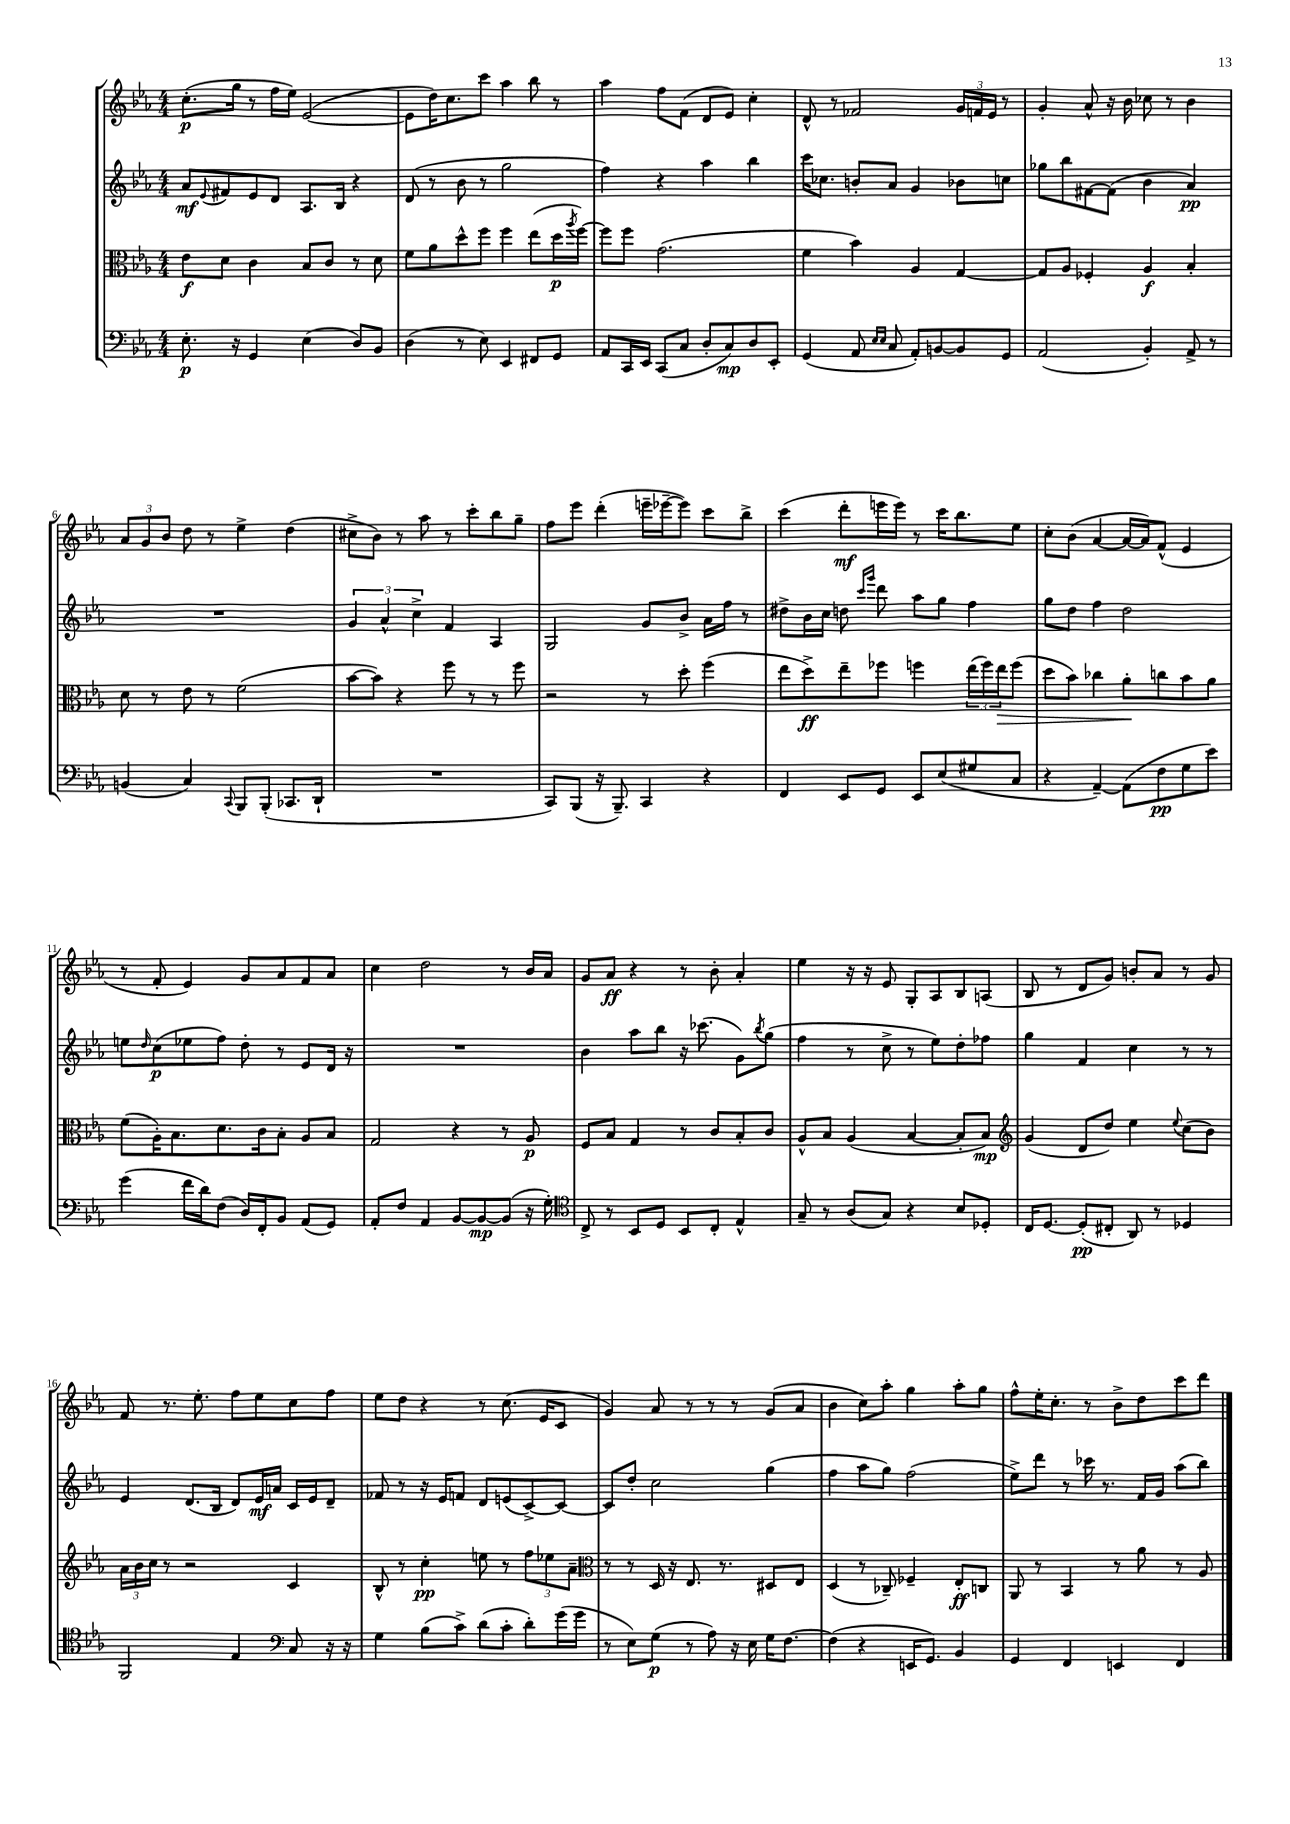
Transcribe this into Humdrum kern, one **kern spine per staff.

**kern	**kern	**kern	**kern
*staff4	*staff3	*staff2	*staff1
*clefF4	*clefC3	*clefG2	*clefG2
*k[b-e-a-]	*k[b-e-a-]	*k[b-e-a-]	*k[b-e-a-]
*M4/4	*M4/4	*M4/4	*M4/4
8.E-'\	8e-\L	8a-/L	(8.cc'\L
.	.	8qqe-/	.
.	8d\J	8f#/	.
16r	.	.	16gg\Jk
4GG/	4c\	8e-/	8r
.	.	8d/J	16ff\LL
.	.	.	16ee-\JJ)
(4E-\	8B-/L	8.A-/L	([2e-/
.	8c/J	.	.
.	.	16B-/Jk	.
8D/L)	8r	4r	.
8BB-/J	8d\	.	.
=	=	=	=
(4D\	8f\L	(8d/	8e-\]L
.	8a-\	8r	16dd\K)
.	.	.	8.cc\
8r	8dd^^\	8b-\	.
8E-\)	8ff\J	8r	8ccc\J
4EE-/	4ff\	2gg\	4aa-\
8FF#/L	(8ee-\L	.	8bb-\
8GG/J	16dd\L	.	8r
.	8qaa-/	.	.
.	[16ff\JJ)	.	.
=	=	=	=
8AA-/L	8ff\]L	4ff\)	4aa-\
16CC/L	8ff\J	.	.
16EE-/JJ	.	.	.
(8CC/L	(2.g\	4r	8ff\L
8C/J	.	.	(8f\J
8D'/L	.	4aa-\	8d/L
8C/)	.	.	8e-/J)
8D/	.	4bb-\	4cc'\
8EE-'/J	.	.	.
=	=	=	=
(4GG/	4f\	16ccc\LK	8d^^/
.	.	8.cc-\J	.
.	.	.	8r
8AA-/	4b-\)	8b'/L	2f-/
16qqE-/LL	.	.	.
16qqE-/JJ	.	.	.
8C/	.	8a-/J	.
8AA-'/L)	4A-/	4g/	.
[8BB/	.	.	.
8BB/]	[4G/	8b-\L	24g/LL
.	.	.	24f/
.	.	.	24e-/JJ
8GG/J	.	8cc\J	8r
=	=	=	=
(2AA-/	8G/]L	8gg-\L	4g'/
.	8A-/J	8bb-\	.
.	4F-'/	[8f#\	8a-^^/
.	.	(8f#\]J	16r
.	.	.	16b-\
4BB-'/)	4A-/	4b-\	8cc-\
.	.	.	8r
8AA-^/	4B-'/	4a-/)	4b-\
8r	.	.	.
=	=	=	=
(4BB/	8d\	1r	12a-/L
.	.	.	12g/
.	8r	.	.
.	.	.	12b-/J
4C/)	8e-\	.	8dd\
.	8r	.	8r
8qqCC/	.	.	.
8BBB-/L	(2f\	.	4ee-^\
(8BBB-'/J	.	.	.
8.CC-/L	.	.	(4dd\
16DD`/Jk	.	.	.
=	=	=	=
1r	[8b-\L	6g/	8cc#^\L
.	8b-\]J)	.	8b-\J)
.	.	6a-^^/	.
.	4r	.	8r
.	.	6cc^\	.
.	.	.	8aa-\
.	8ff\	4f/	8r
.	8r	.	8ccc'\L
.	8r	4A-/	8bb-\
.	8ff\	.	8gg~\J
=	=	=	=
8CC/L)	2r	2G/	8ff\L
(8BBB-/J	.	.	8eee-\J
16r	.	.	(4ddd'\
8.BBB-~/)	.	.	.
4CC/	8r	8g/L	16eee~\LL
.	.	.	[16eee-~\J
.	8dd'\	8b-^/J	8eee-\]J)
4r	(4ff\	16a-\LL	8ccc\L
.	.	16ff\JJ	.
.	.	8r	8bb-^\J
=	=	=	=
4FF/	8ee-\L	8dd#^\L	(4ccc\
.	8dd^\)	16b-\L	.
.	.	16cc\JJ	.
8EE-/L	8ee-~\	8dd\	8ddd'\L
.	.	16qqccc/LL	.
.	.	16qqggg/JJ	.
8GG/J	8ff-\J	8ddd\	16eee\L
.	.	.	16eee\JJ)
8EE-/L	4ff\	8aa-\L	8r
(8E-/	.	8gg\J	16ccc\LK
.	.	.	8.bb-\
8G#/	(24ee-\LL	4ff\	.
.	24ff\)	.	.
.	24ee-\J	.	.
8C/J	(8ff\J	.	8ee-\J
=	=	=	=
4r	8dd\L	8gg\L	8cc'\L
.	8b-\J)	8dd\J	(8b-\J
[4AA-~/)	4cc-\	4ff\	[4a-/
(8AA-\]L	8a-'\L	2dd\	16a-/_LL
.	.	.	16a-/]J)
8F\	8cc\	.	(8f^^/J
8G\	8b-\	.	4e-/
8e-\J)	8a-\J	.	.
=	=	=	=
(4g\	(8f\L	8ee\L	8r
.	.	16qqdd/	.
.	16A-'\K)	(8cc\	8f'/
.	8.B-\	.	.
16f\LL	.	8ee-\	4e-/)
16d\J)	.	.	.
(8F\J	8.d\	8ff\J)	.
16D/LL)	.	8dd'\	8g/L
16FF'/J	16c\k	.	.
8BB-/J	8B-'\J	8r	8a-/
(8AA-/L	8A-/L	8e-/L	8f/
8GG/J)	8B-/J	16d/Jk	8a-/J
.	.	16r	.
=	=	=	=
8AA-'/L	2G/	1r	4cc\
8F/J	.	.	.
4AA-/	.	.	2dd\
[8BB-/L	4r	.	.
8BB-/_	.	.	.
(8BB-/]J	8r	.	8r
16r	8A-/	.	16b-/LL
16G'\)	.	.	16a-/JJ
=	=	=	=
*clefC4	*	*	*
8C^/	8F/L	4b-\	8g/L
8r	8B-/J	.	8a-/J
8BB-/L	4G/	8aa-\L	4r
8D/J	.	8bb-\J	.
8BB-/L	8r	16r	8r
.	.	(8.ccc-\	.
8C'/J	8c/L	.	8b-'\
4E-^^/	8B-'/	8g\L)	4a-'/
.	.	8qbb-/	.
.	8c/J	(8gg\J	.
=	=	=	=
8G~/	8A-^^/L	4ff\	4ee-\
8r	8B-/J	.	.
(8A-/L	(4A-/	8r	16r
.	.	.	16r
8G/J)	.	8cc^\	8e-/
4r	[4B-/	8r	8G'/L
.	.	8ee-\L)	8A-/
8B-/L	8B-'/]L	8dd'\	8B-/
8D-'/J	8B-/J)	8ff-\J	(8A/J
=	=	=	=
*	*clefG2	*	*
16C/LK	(4g/	4gg\	8B-/
[8.D/J	.	.	.
.	.	.	8r
(8D'/]L	8d/L	4f/	8d/L
8C#'/J	8dd/J)	.	8g/J)
8AA-/)	4ee-\	4cc\	8b'/L
8r	.	.	8a-/J
.	8qqee-/	.	.
4D-/	(8cc\L	8r	8r
.	8b-\J)	8r	8g/
=	=	=	=
2FF/	24a-\LL	4e-/	8f/
.	24b-\	.	.
.	24cc\JJ	.	.
.	8r	.	8.r
.	2r	(8.d/L	.
.	.	.	8.ee-'\
.	.	16B-/Jk	.
4E-/	.	8d/L)	8ff\L
.	.	16e-/L	8ee-\
.	.	16a/JJ	.
*clefF4	*	*	*
8C/	4c/	16c/LL	8cc\
.	.	16e-/J	.
16r	.	8d~/J	8ff\J
16r	.	.	.
=	=	=	=
4G\	8B-^^/	8f-/	8ee-\L
.	8r	8r	8dd\J
(8B-\L	4cc'\	16r	4r
.	.	16e-/LK	.
8c^\J)	.	8f/J	.
(8d\L	8ee\	8d/L	8r
8c'\J	8r	(8e/	(8.cc\
8d'\L)	12ff\L	[8c^/)	.
.	.	.	16e-/LK
.	12ee-\	.	.
(16g\L	.	8c/_J	8c/J
.	12a-~\J	.	.
16g\JJ	.	.	.
=	=	=	=
*	*clefC3	*	*
8r	8r	8c/]L	4g/)
8E-\L)	8r	8dd'/J	.
(8G\J	16D/	2cc\	8a-/
.	16r	.	.
8r	8.E-/	.	8r
8A-\)	.	.	8r
.	8.r	.	.
16r	.	.	8r
16E-\	.	.	.
16G\LK	8D#/L	(4gg\	(8g/L
[8.F\J	.	.	.
.	8E-/J	.	8a-/J
=	=	=	=
(4F\]	(4D/	4ff\	4b-\
4r	8r	8aa-\L	8cc\L)
.	8C-~/)	8gg\J)	8aa-'\J
16EE/LK	4F-~/	(2ff\	4gg\
8.GG/J)	.	.	.
4BB-/	8E-'/L	.	8aa-'\L
.	8C/J	.	8gg\J
=	=	=	=
4GG/	8AA-/	8ee-^\L)	8ff^^\L
.	8r	8ddd\J	16ee-'\K
.	.	.	8.cc'\J
4FF/	4BB-/	8r	.
.	.	16ccc-\	8r
.	.	8.r	.
4EE/	8r	.	8b-^\L
.	8a-\	16f/LL	8dd\
.	.	16g/JJ	.
4FF/	8r	(8aa-\L	8ccc\
.	8A-/	8bb-\J)	8ddd\J
==	==	==	==
*-	*-	*-	*-
